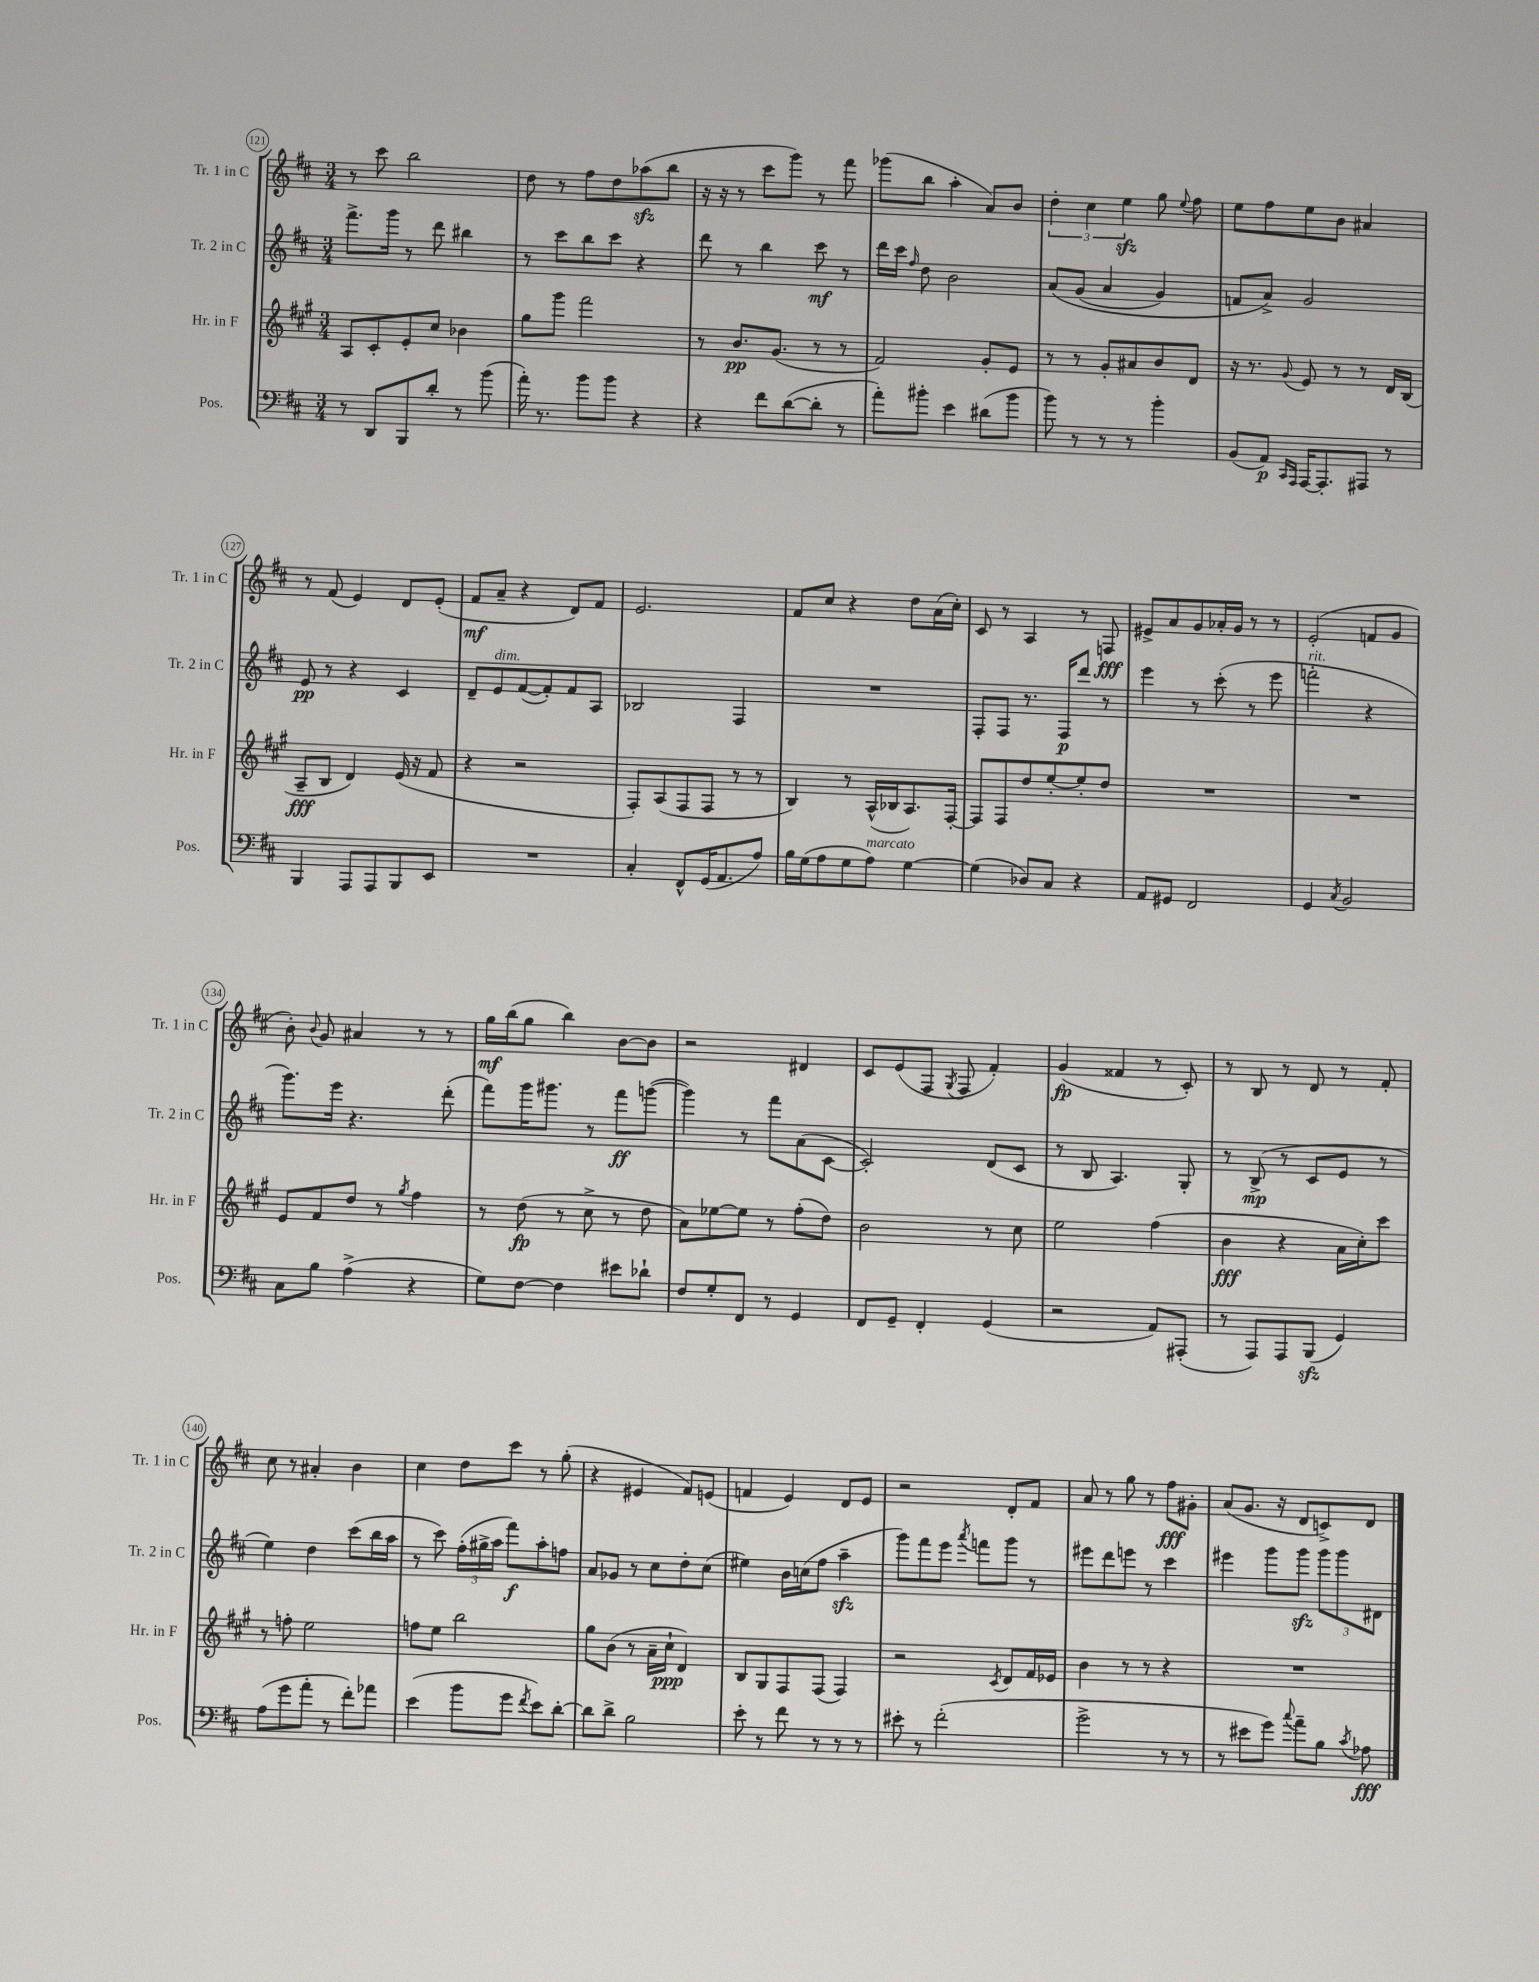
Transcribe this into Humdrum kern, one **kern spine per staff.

**kern	**dynam	**kern	**dynam	**kern	**dynam	**kern	**dynam
*part4	*part4	*part3	*part3	*part2	*part2	*part1	*part1
*staff4	*staff4	*staff3	*staff3	*staff2	*staff2	*staff1	*staff1
*I"Pos.	*	*I"Hr. in F	*	*I"Tr. 2 in C	*	*I"Tr. 1 in C	*
*I'Pos.	*	*I'Hr. in F	*	*I'Tr. 2 in C	*	*I'Tr. 1 in C	*
*clefF4	*	*clefG2	*	*clefG2	*	*clefG2	*
*k[f#c#]	*	*k[f#c#g#]	*	*k[f#c#]	*	*k[f#c#]	*
*M3/4	*	*M3/4	*	*M3/4	*	*M3/4	*
=121	=121	=121	=121	=121	=121	=121	=121
8r	.	8A/L	.	8.fff#^\L	.	8r	.
8DD/L	.	8c#'/	.	.	.	8ccc#\	.
.	.	.	.	16ggg\Jk	.	.	.
8BBB/	.	8e'/	.	8r	.	2bb\	.
8d'/J	.	8cc#/J	.	8ddd\	.	.	.
8r	.	4b-X\	.	4bb#X\	.	.	.
(8b\	.	.	.	.	.	.	.
=122	=122	=122	=122	=122	=122	=122	=122
16a'\)	.	8gg#\L	.	8r	.	8dd\	.
8.r	.	.	.	.	.	.	.
.	.	8ggg#\J	.	8ccc#\L	.	8r	.
8b\L	.	2fff#\	.	8bb\	.	8ff#\L	.
8b\J	.	.	.	8ccc#\J	.	8dd\	.
4r	.	.	.	4r	.	(8aa-Xzz\	.
.	.	.	.	.	.	8bb\J	.
=123	=123	=123	=123	=123	=123	=123	=123
4r	.	8r	.	8ddd\	.	16r	.
.	.	.	.	.	.	16r	.
.	.	8.b/L	pp	8r	.	8r	.
8f#\L	.	.	.	4bb\	.	8ccc#\L	.
.	.	(8.g#/J	.	.	.	.	.
([8d\	.	.	.	.	.	8ggg\J)	.
8d'\J]	.	8r	.	8ccc#\	mf	8r	.
8r	.	8r	.	8r	.	8fff#\	.
=124	=124	=124	=124	=124	=124	=124	=124
8a'\L)	.	2f#/)	.	16ddd\LL	.	(8ggg-X\L	.
.	.	.	.	16ccc#\JJ	.	.	.
.	.	.	.	16qqff#/	.	.	.
8b#X'\J	.	.	.	8dd\	.	8bb\J	.
4e\	.	.	.	2b\	.	4aa'\	.
(8d#X\L	.	8g#'/L	.	.	.	8a/L)	.
8b#\J	.	8e/J	.	.	.	8b/J	.
=125	=125	=125	=125	=125	=125	=125	=125
8b\)	.	8r	.	(8a/L	.	6dd'\	.
8r	.	8r	.	(8g/J	.	.	.
.	.	.	.	.	.	6cc#\	.
8r	.	8g#'/L	.	4a/	.	.	.
.	.	.	.	.	.	6eezz\	.
8r	.	8a#X/	.	.	.	.	.
4b'\	.	8b/	.	4g/)	.	8gg\	.
.	.	.	.	.	.	8qqee/	.
.	.	8d/J	.	.	.	8ff#\	.
=126	=126	=126	=126	=126	=126	=126	=126
(8BB/L	.	16r	.	8fn/L	.	8ee\L	.
.	.	8.r	.	.	.	.	.
8AA/J)	p	.	.	8a^/J)	.	8ff#\	.
16qqCC#/LL	.	.	.	.	.	.	.
16qqAAA/JJ	.	8qqg#/	.	.	.	.	.
[16AAA/KL	.	8e/	.	2g/	.	8ee\	.
8.AAA'/]	.	.	.	.	.	.	.
.	.	8r	.	.	.	8b\J	.
8AAA#X/J	.	8r	.	.	.	4a#X/	.
8r	.	16d/LL	.	.	.	.	.
.	.	(16B/JJ	.	.	.	.	.
!!LO:LB:g=z
=127	=127	=127	=127	=127	=127	=127	=127
4BBB/	.	8A~/L	fff	8e/	pp	8r	.
.	.	8B/J	.	8r	.	(8f#/	.
8AAA/L	.	4d/)	.	4r	.	4e/)	.
8AAA/	.	.	.	.	.	.	.
8BBB/	.	(16e/	.	4c#/	.	8d/L	.
.	.	16r	.	.	.	.	.
8EE/J	.	8f#/	.	.	.	(8e'/J	.
=128	=128	=128	=128	=128	=128	=128	=128
2.r	.	4r	.	8d~/L	.	8f#/L	mf
!	!	!	!	!LO:TX:a:i:t=dim.	!	!	!
.	.	.	.	8e/	.	8a~/J	.
.	.	2r	.	([8f#/	.	4r	.
.	.	.	.	8f#'/])	.	.	.
.	.	.	.	8f#/	.	8d/L)	.
.	.	.	.	8A/J	.	8f#/J	.
=129	=129	=129	=129	=129	=129	=129	=129
4C#'/	.	8F#'/L)	.	2B-X/	.	2.e/	.
.	.	(8A/	.	.	.	.	.
8FF#^^/L	.	8F#/	.	.	.	.	.
(16GG/K	.	8F#/J	.	.	.	.	.
8.AA/	.	.	.	.	.	.	.
.	.	8r	.	4F#/	.	.	.
8A/J)	.	8r	.	.	.	.	.
=130	=130	=130	=130	=130	=130	=130	=130
16B\LL	.	4B/)	.	2.r	.	8f#/L	.
(16G\J	.	.	.	.	.	.	.
8A\	.	.	.	.	.	8cc#/J	.
8G\	.	8r	.	.	.	4r	.
!LO:TX:a:i:t=marcato	!	!	!	!	!	!	!
8A\J)	.	(16A^^/LL	.	.	.	.	.
.	.	16B-X/J	.	.	.	.	.
[4G\	.	8.A/)	.	.	.	8dd\L	.
.	.	.	.	.	.	(16a\L	.
.	.	[16F#'/Jk	.	.	.	16cc#'\JJ)	.
=131	=131	=131	=131	=131	=131	=131	=131
(4G\]	.	8F#/L]	.	8F#'/L	.	8c#/	.
.	.	8F#/	.	8F#/J	.	8r	.
8D-X/L)	.	8dd/	.	8.r	.	4A/	.
8C#/J	.	[8ee'/	.	.	.	.	.
.	.	.	.	16F#/KL	p	.	.
4r	.	8ee'/]	.	8ddd/J	.	8r	.
.	.	8dd/J	.	8r	.	8Fn/	fff
=132	=132	=132	=132	=132	=132	=132	=132
8AA/L	.	2.r	.	4eee\	.	8e#X^/L	.
8GG#X/J	.	.	.	.	.	8a/	.
2FF#/	.	.	.	8r	.	8g/	.
.	.	.	.	(8ccc#'\	.	16a-X'/L	.
.	.	.	.	.	.	16g/JJ	.
.	.	.	.	8r	.	8r	.
.	.	.	.	8eee\	.	8r	.
=133	=133	=133	=133	=133	=133	=133	=133
!	!	!	!	!LO:TX:a:i:t=rit.	!	!	!
4GG/	.	2.r	.	2fffn'\	.	(2e'/	.
8qC#/	.	.	.	.	.	.	.
2BB/	.	.	.	.	.	.	.
.	.	.	.	4r	.	8fn/L	.
.	.	.	.	.	.	8g/J	.
!!LO:LB:g=z
=134	=134	=134	=134	=134	=134	=134	=134
8C#\L	.	8e/L	.	8.ggg\L)	.	8b'\)	.
.	.	.	.	.	.	8qqb/	.
8B\J	.	8f#/	.	.	.	8g/	.
.	.	.	.	16eee\Jk	.	.	.
(4A^\	.	8dd/J	.	4.r	.	4a#X/	.
.	.	8r	.	.	.	.	.
.	.	8qgg#/	.	.	.	.	.
4r	.	4ff#\	.	.	.	8r	.
.	.	.	.	(8ddd'\	.	8r	.
=135	=135	=135	=135	=135	=135	=135	=135
8G\L)	.	8r	.	8fff#\L)	.	16gg\LL	mf
.	.	.	.	.	.	(16bb\J	.
[8F#\J	.	(8dd\	fp	16ggg\K	.	8gg\J	.
.	.	.	.	8.ggg#X\J	.	.	.
4F#\]	.	8r	.	.	.	4bb\)	.
.	.	8cc#^\	.	8r	.	.	.
8e#X\L	.	8r	.	8fff#\L	ff	[8b\L	.
8d-X`\J	.	8dd\	.	([8gggn\J	.	8b\J]	.
=136	=136	=136	=136	=136	=136	=136	=136
8F#/L	.	8a\L)	.	4ggg\])	.	2r	.
8G'/	.	[8ee-X\	.	.	.	.	.
8FF#/J	.	8ee-\J]	.	8r	.	.	.
8r	.	8r	.	8fff#\L	.	.	.
4GG/	.	(8ff#'\L	.	(8a\	.	4d#X/	.
.	.	8dd\J)	.	[8c#\J	.	.	.
=137	=137	=137	=137	=137	=137	=137	=137
8FF#/L	.	2b\	.	2c#'/])	.	8c#/L	.
8GG~/J	.	.	.	.	.	(8e/	.
4FF#'/	.	.	.	.	.	8F#/J	.
.	.	.	.	.	.	8qG/	.
.	.	.	.	.	.	8F#/	.
(4GG/	.	8r	.	(8d/L	.	4f#'/)	.
.	.	8cc#\	.	8c#/J	.	.	.
=138	=138	=138	=138	=138	=138	=138	=138
2r	.	2ee\	.	8r	.	(4g/	fp
.	.	.	.	8B/	.	.	.
.	.	.	.	4.A/)	.	4f##X/	.
8AA/L)	.	(4ff#\	.	.	.	8r	.
(8AAA#X'/J	.	.	.	8G'/	.	8c#'/)	.
=139	=139	=139	=139	=139	=139	=139	=139
8r	.	4b\	fff	8r	.	8r	.
8AAA/L)	.	.	.	(8B^/	mp	8B/	.
8AAA/	.	4r	.	8r	.	8r	.
(8BBBzz/J	.	.	.	8c#/L	.	8d/	.
4GG/)	.	16a\LL	.	8e/J	.	8r	.
.	.	16cc#'\J)	.	.	.	.	.
.	.	8ccc#\J	.	8r	.	8f#'/	.
!!LO:LB:g=z
=140	=140	=140	=140	=140	=140	=140	=140
(8A\L	.	8r	.	4ee\)	.	8cc#\	.
8g\	.	8ffn'\	.	.	.	8r	.
8a'\J	.	2ee\	.	4dd\	.	4a#X'/	.
8r	.	.	.	.	.	.	.
8f#'\L)	.	.	.	(8ccc#\L	.	4b\	.
8a-X\J	.	.	.	16bb\L	.	.	.
.	.	.	.	16aa\JJ	.	.	.
=141	=141	=141	=141	=141	=141	=141	=141
(4e\	.	8ffn\L	.	8r	.	4cc#\	.
.	.	8ee\J	.	8ccc#\)	.	.	.
8b\L	.	2bb\	.	(24ff#'\LL	.	8dd\L	.
.	.	.	.	24gg#X^\	.	.	.
.	.	.	.	24aa\JJ	.	.	.
8g\J	.	.	.	8fff#\L)	f	8ccc#\J	.
8qf#/	.	.	.	.	.	.	.
8e\L)	.	.	.	8aa'\	.	8r	.
[8d'\J	.	.	.	8ffn\J	.	(8gg'\	.
=142	=142	=142	=142	=142	=142	=142	=142
8d\L]	.	8gg#\L	.	8a/L	.	4r	.
8d^\J	.	(8b\J	.	8g-X/J	.	.	.
2B\	.	8r	.	8r	.	4e#X/	.
.	.	16a~\LL	.	8cc#\L	.	.	.
.	.	16cc#`\JJ	ppp	.	.	.	.
.	.	4d/)	.	8dd'\	.	8f#/L)	.
.	.	.	.	(8cc#\J	.	(8en/J	.
=143	=143	=143	=143	=143	=143	=143	=143
8e'\	.	8B/L	.	4ee#X\)	.	4fn/	.
8r	.	8G#/	.	.	.	.	.
8f#\	.	8F#/	.	16b\LL	.	4e/)	.
.	.	.	.	(16ccn\J	.	.	.
8r	.	(8F#/J	.	8ff#\J	.	.	.
8r	.	4F#/)	.	4aazz~\	.	8d/L	.
8r	.	.	.	.	.	8e/J	.
=144	=144	=144	=144	=144	=144	=144	=144
8e#X'\	.	2r	.	8ggg\L)	.	2r	.
8r	.	.	.	8fff#\	.	.	.
(2f#'\	.	.	.	8eee\J	.	.	.
.	.	.	.	8qaaa/	.	.	.
.	.	.	.	8fffn\L	.	.	.
.	.	8qc#/	.	.	.	.	.
.	.	8d/L	.	8ggg\J	.	8d'/L	.
.	.	16f#/L	.	8r	.	8f#/J	.
.	.	16e-X/JJ	.	.	.	.	.
=145	=145	=145	=145	=145	=145	=145	=145
2g^\	.	4b\	.	8eee#X\L	.	8a/	.
.	.	.	.	8ddd\	.	8r	.
.	.	8r	.	8eeen\J	.	8gg\	.
.	.	8r	.	8r	.	8r	.
8r	.	4r	.	4ccc#\	.	8ff#\L	fff
8r	.	.	.	.	.	8g#X'\J	.
=146	=146	=146	=146	=146	=146	=146	=146
8r	.	2.r	.	4eee#X\	.	(8a/L	.
8e#X\L	.	.	.	.	.	8.g/J	.
8g\J)	.	.	.	8ggg\L	.	.	.
.	.	.	.	.	.	16r	.
8qqcc#/	.	.	.	.	.	.	.
8a~\L	.	.	.	8gggzz\J	.	8d/L	.
8B\J	.	.	.	12ggg\L	.	8cn^/)	.
.	.	.	.	12ggg\	.	.	.
8qc#/	.	.	.	.	.	.	.
8A-X\	fff	.	.	.	.	8d/J	.
.	.	.	.	12d#X\J	.	.	.
==	==	==	==	==	==	==	==
*-	*-	*-	*-	*-	*-	*-	*-
